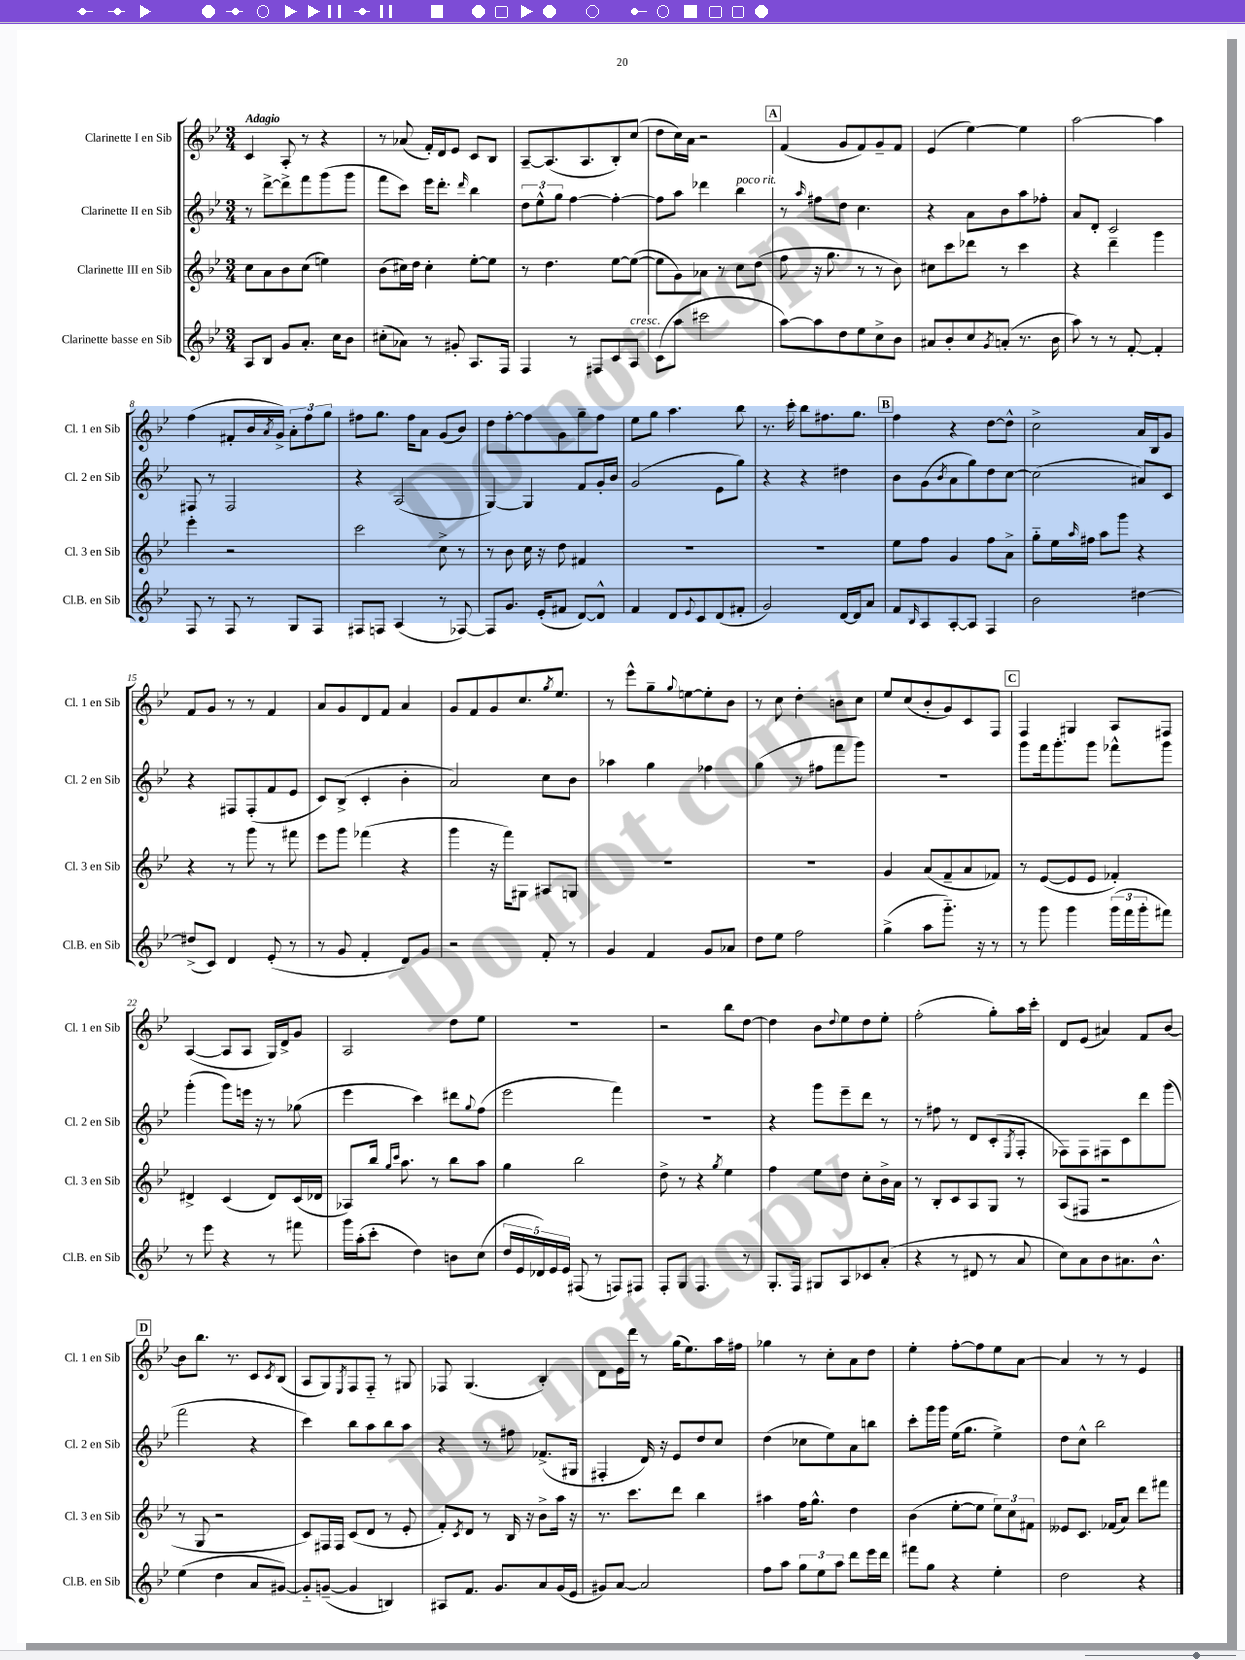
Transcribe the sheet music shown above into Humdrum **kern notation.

**kern	**kern	**kern	**kern
*staff4	*staff3	*staff2	*staff1
*clefG2	*clefG2	*clefG2	*clefG2
*k[b-e-]	*k[b-e-]	*k[b-e-]	*k[b-e-]
*M3/4	*M3/4	*M3/4	*M3/4
8A/L	8cc\L	8r	4c/
8B-/J	8a\	[8ddd^\L	.
8g/L	8b-\	8ddd^\]	8A'/
8.a'/J	(8cc\J	8fff\	8r
.	4ee\)	(8ggg\	4r
16cc\LK	.	.	.
8b-\J	.	8ggg\J	.
=	=	=	=
(8cc#'\L	(8b-\L	8fff\L	8r
8a-\J)	16cc#\L)	8ccc\J)	(8a-/
.	16dd\JJ	.	.
8r	4cc#'\	16eee-\LK	16f'/LL)
.	.	8.ddd'\J	16d/J
8g#'/	.	.	8e-/J
.	.	16qqddd/	.
8.A/L	[8ee-'\L	4bb-\	8c/L
.	8ee-\]J	.	8B-/J
16F/Jk	.	.	.
=	=	=	=
4F/	8r	12dd\L	[8A~/L
.	.	12ee-^^\	.
.	4.dd\	.	(8.A/]
.	.	12gg\J	.
8r	.	[4ff\	.
.	.	.	8.A/
8F#/L	.	.	.
8c/	[8ee-\L	4ff'\_	8B-'/)
8A/J	(8ee-\_J	.	(8cc/J
=	=	=	=
(8c\L	8ee-\]L	8ff\]L	8dd\L
8aa\J	8g\)	8aa\J	16cc\L)
.	.	.	16a\JJ
2ccc#\	8a-\J	4ddd-\	2r
.	8r	.	.
.	8cc\L	4bb-\	.
.	(8dd\J	.	.
=	=	=	=
[8aa\L)	8ff\	8r	(4f/
.	.	16qqaa/	.
8aa\]	16r	8ff#\L	.
.	8.gg\	.	.
8dd\	.	8dd\J	8g/L
8ee-\	8r	4.cc\	8f/)
8cc^\	8r	.	8g~/
8b-\J	8b-\)	.	8f/J
=	=	=	=
8a#/L	8cc#\L	4r	(4e-/
8b-'/	8ccc\	.	.
8cc/	8ddd-\J	8a\L	[4ee-\)
8qg/	.	.	.
(8a'/J	8r	8b-\	.
8.r	4ccc\	8aa\	4ee-\]
.	.	8ff-'\J	.
16b-\	.	.	.
=	=	=	=
8aa\)	4r	8a/L	[2aa\
8r	.	8d'/J	.
8r	4ddd~\	2c/	.
[8f'/	.	.	.
4f'/]	4ggg\	.	4aa\]
=	=	=	=
8F/	4eee-'\	8F#/	(4ff\
8r	.	8r	.
8F/	2r	2F#/	8f#'/L
8r	.	.	16b-/L
.	.	.	8qa/
.	.	.	16g^/JJ)
8G/L	.	.	12a'\L
.	.	.	12ff\
8F/J	.	.	.
.	.	.	12gg\J
=	=	=	=
8F#/L	2ccc\	4r	8ff#\L
8F/J	.	.	8.gg\J
(4A/	.	(2A/	.
.	.	.	16ff#\LK
.	.	.	8a\J
8r	8cc^\	.	(8g/L
[8F-/)	8r	.	8b-/J)
=	=	=	=
8F-/]L	8r	[4G/)	8dd\L
8.g/J	8b-\	.	[8ff'\
.	16cc\	4G/]	8ff\]
(16e-'/LK	16r	.	.
8f#/J	8dd\	.	8g\
[8d/L)	4f#/	8f/L	8gg~\
8d^^/]J	.	16g'/L	8ff\J
.	.	16b-/JJ	.
=	=	=	=
4f/	2.r	(2g/	8ee-\L
.	.	.	8gg\J
8d/L	.	.	4.aa\
8qqe-/	.	.	.
8c/	.	.	.
(8d/	.	8e-\L	.
8f#'/J	.	8gg\J)	8bb-\
=	=	=	=
2g/)	2.r	4r	8.r
.	.	.	16ccc'\
.	.	4r	8bb-\L
.	.	.	8.ff#\
[16d/LL	.	4dd#\	.
16d/]J	.	.	8.gg\J
8a/J	.	.	.
=	=	=	=
8f/L	8ee-\L	8b-\L	4ff\
16qqB-/	.	.	.
8A/	8ff\J	(8g\	.
.	.	8qb-/	.
[8A'/	4g/	8a\	4r
8A/]J	.	8gg\)	.
4F/	8ff\L	8dd\	[8dd\L
.	8a^\J	[8cc\J	8dd^^\]J
=	=	=	=
2b-\	8gg'~\L	(2cc\]	2cc^\
.	16ee-\L	.	.
.	16qqaa/	.	.
.	16ff#\JJ	.	.
.	8aa\L	.	.
.	8ggg\J	.	.
[4dd#\	4r	8a#/L)	16a/LL
.	.	.	16B-/J
.	.	8c/J	8g/J
=	=	=	=
(8dd#^/]L	4r	4r	8f/L
8c/J)	.	.	8g/J
4d/	8r	8F#/L	8r
.	8ggg\	(8F#'/	8r
(8e-'/	8r	8f/	4f/
8r	8fff#\	8e-/J	.
=	=	=	=
8r	8eee-\L	8c/L)	8a/L
8g/	8ggg\J	(8B-^/J	8g/
4f'/	(4fff-\	4c'/	8d/
.	.	.	8f/J
8d/L)	4r	4b-'\	4a/
8g/J	.	.	.
=	=	=	=
2r	4ggg\	2a/)	8g/L
.	.	.	8f/
.	16r	.	8g/
.	16fff\LK)	.	.
.	8G#\J	.	8.cc/
8f'/	8A#/L	8cc\L	.
.	.	.	8qgg/
.	.	.	8.ee-/J
8r	8G/J	8b-\J	.
=	=	=	=
4g/	2.r	4aa-\	8r
.	.	.	8eee-^^\L
4f/	.	4gg\	8gg~\
.	.	.	8qqgg/
.	.	.	[8ee\
8g/L	.	4ff-\	8ee'\]
8a-/J	.	.	8b-\J
=	=	=	=
8dd\L	2.r	(4gg\	8r
8ee-\J	.	.	8cc\
2ff\	.	8r	4dd'\
.	.	8ff#\L	.
.	.	8fff\	8b\L
.	.	8ggg\J)	8cc\J
=	=	=	=
(4gg^\	4g/	2.r	8ee-/L
.	.	.	(8cc/
8aa\L	(8a/L	.	8b-'/
8.ggg'~\J)	8f~/	.	8g/)
.	8a/	.	8c/
16r	.	.	.
8r	8f-/J)	.	8F/J
=	=	=	=
8r	8r	8ggg\L	4F/
8ggg\	([8e-/L	16fff\k	.
.	.	8.ggg'\	.
4ggg\	8e-/]	.	4G#/
.	8e-/J	8ggg\J	.
(24ggg\LL	4f-'/)	8fff-^^\L	8A/L
24fff\	.	.	.
24ggg'\J	.	.	.
8fff#\J)	.	8ggg\J	8F#/J
=	=	=	=
8r	4d#^/	(4ggg'\	([4A/
8eee-\	.	.	.
4r	(4c/	8ggg\L)	8A/]L
.	.	16eee\Jk	8A/J
.	.	16r	.
8r	8d#/L)	8r	16G/LL)
.	.	.	16d^/J
8fff#\	(16c/L	(8gg-\	8g/J
.	16d-/JJ	.	.
=	=	=	=
16ggg\LL	8A-/L)	4eee-\	2A/
(16aa'\J	.	.	.
8ccc'\J	16bb-/Jk	.	.
.	16qqgg/LL	.	.
.	16qqccc/JJ	.	.
.	8.aa\	.	.
4dd\)	.	4ccc\)	.
.	8r	.	.
8b\L	8bb-\L	8ddd#\L	8dd\L
.	.	8qqgg/	.
(8cc\J	8aa\J	(8ff\J	8ee-\J
=	=	=	=
20dd/LL	4gg\	2eee-\	2.r
20e-/	.	.	.
20d-/)	.	.	.
20e-/	.	.	.
20e-/JJ	.	.	.
(8F#/	2bb-\	.	.
8r	.	.	.
8F/L)	.	4fff\)	.
8F#/J	.	.	.
=	=	=	=
8F'/L	8dd^\	2.r	2r
8G/J	8r	.	.
4.F/	4r	.	.
.	8qgg/	.	.
.	4ee-\	.	8bb-\L
8r	.	.	[8dd\J
=	=	=	=
8.G'/L	4ff\	4r	4dd\]
16F/Jk	.	.	.
8G#/L	8ee-\L	8ggg\L	8b-\L
.	.	.	8qqdd/
8A/	8dd\J	8eee-~\	8ee-\
8c-/	8cc'\L	8ddd\J	8dd\
(8a'/J	16b-^\L	8r	8ee-'\J
.	16a\JJ	.	.
=	=	=	=
4r	8r	8r	(2ff'\
.	8B-'/L	8ff#\	.
8r	8c/	8r	.
8d#/	8A/	8d/L	.
8r	8G/J	(8c'/	8gg'\L)
.	.	8qE-/	.
8a/	8r	8F'/J	16aa\L
.	.	.	16ccc'\JJ
=	=	=	=
8cc\L)	(8A/L	8F-\L)	8d/L
8a\	8F#/J	8F-\	(8e-/J
8b-\	2r	8F#\	4a#/)
8.a#\	.	8c\	.
.	.	8ddd\	8f/L
8.b-^^\J	.	.	.
.	.	(8ggg\J	[8b-/J
=	=	=	=
(4ee-\	8r	2fff\	8b-\]L
.	8G/	.	8.bb-\J
4dd\	2r	.	.
.	.	.	8.r
8a/L	.	4r	8c/L
.	.	.	8qc/
[8g#/J)	.	.	(8B-/J
=	=	=	=
8g#'~/]L	8c/L)	4ccc\)	8A/L
([8g~/J	16F#/L	.	8G/)
.	16F#/JJ	.	.
.	.	.	8qE-/
4g/]	(8c/L	8bb-\L	8F/
.	8d/J	8aa\	8F'~/J
4B/)	8r	8bb-\	8r
.	8e-'/	8aa\J	8G#/
=	=	=	=
8A#/L	8f'/L)	4r	8F-/
.	8qc/	.	.
8.f/J	8d/J	.	(4.G/
.	8r	8r	.
8.g/L	.	.	.
.	16B-/	8ff#\	.
.	16r	.	.
8a/	8b-^\L	(8.f-^/L	4B-'/)
(16g/L	16aa\Jk	.	.
16e-/JJ	16r	16G#/Jk	.
=	=	=	=
8g#/L)	8.r	4F#'/	8d\L
[8a/J	.	.	16e-\L
.	8.ccc\L	.	16ddd\JJ
2a/]	.	16d/)	8r
.	.	16r	.
.	8ddd\J	8e-/L	(16gg\LK
.	.	.	8.ee-\)
.	4bb-\	8dd/	.
.	.	8cc/J	16aa\L
.	.	.	16ff#\JJ
=	=	=	=
8ff\L	4aa#\	(4dd\	4gg-\
8aa\J	.	.	.
12gg\L	16ff\LK	8cc-\L	8r
.	8.gg^^\J	.	.
12ee-\	.	.	.
.	.	8ee-\)	8cc'\L
12aa\J	.	.	.
8ddd\L	4dd\	8a\	8a\
16eee-\L	.	8bb\J	8dd\J
16ddd\JJ	.	.	.
=	=	=	=
8fff#\L	(4b-\	8ccc'\L	4ee-'\
8gg\J	.	16ggg\L	.
.	.	16ggg\JJ	.
4r	[8ee-'\L	(16ee-\LK	[8ff'\L
.	.	8.gg\J	.
.	8ee-\]J	.	8ff\]
4ee-'\	12ee-\L)	4ee-^\)	8ee-\
.	12cc\	.	.
.	.	.	[8a\J
.	12f#\J	.	.
=	=	=	=
2dd\	8e--/L	8dd\L	4a/]
.	8.c/J	8cc^^\J	.
.	.	2bb-\	8r
.	(16f-/LK	.	.
.	8a/J)	.	8r
4r	8ddd\L	.	4e-/
.	8fff#\J	.	.
==	==	==	==
*-	*-	*-	*-
